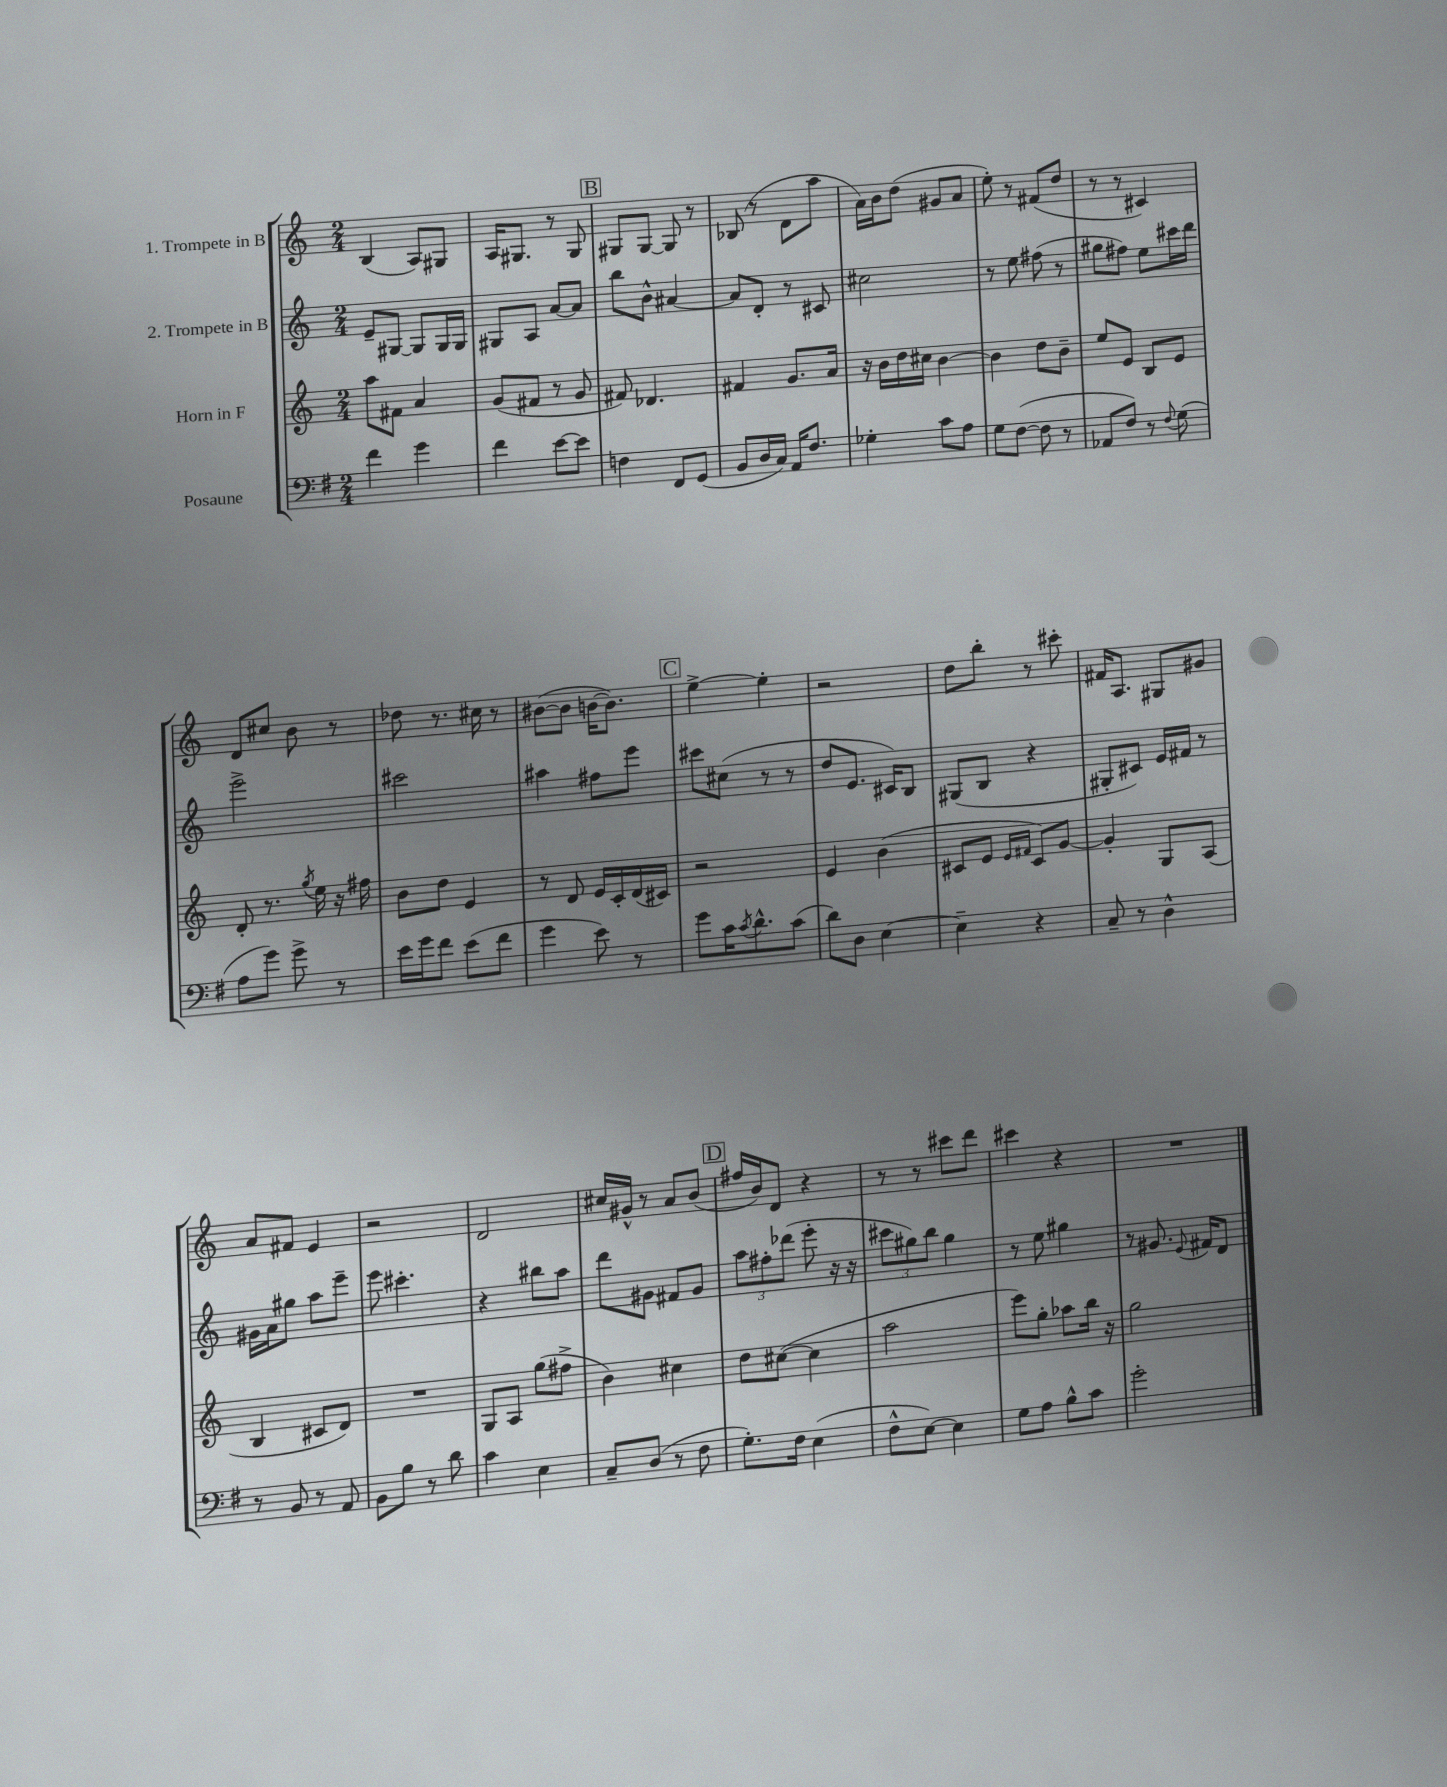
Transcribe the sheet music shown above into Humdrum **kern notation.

**kern	**kern	**kern	**kern
*staff4	*staff3	*staff2	*staff1
*clefF4	*clefG2	*clefG2	*clefG2
*k[f#]	*k[]	*k[]	*k[]
*M2/4	*M2/4	*M2/4	*M2/4
4f#\	8aa\L	8e~/L	(4B/
.	8f#\J	[8G#/J	.
4g\	4a/	8G#/]L	8A/L)
.	.	16G#/L	8G#/J
.	.	16G#/JJ	.
=	=	=	=
4f#\	(8g/L	8G#/L	16A/LK
.	.	.	8.G#/J
.	8f#/J	8A/J	.
[8e\L	8r	[8a/L	8r
8e\]J	8g/	8a/]J	8G#/
=	=	=	=
4F\	8f#/)	8bb\L	8G#/L
.	4.d-/	8b^^\J	[8G#/J
8FF#/L	.	[4a#/	8G#/]
(8GG/J	.	.	8r
=	=	=	=
8BB/L	4f#/	8a#/]L	(8B-/
16D/L	.	8d'/J	8r
16C/JJ)	.	.	.
16AA/LK	8.g/L	8r	8d\L
8.F#/J	.	.	.
.	.	8c#/	8aa\J
.	16a/Jk	.	.
=	=	=	=
4G-'\	16r	2cc#\	16a\LL)
.	16b\LL	.	16b\J
.	16dd\	.	(8dd\J
.	16cc#\JJ	.	.
8c\L	[4b\	.	8g#/L
8A\J	.	.	8a/J
=	=	=	=
8G\L	4b\]	8r	8ee'\)
([8F#\J	.	8ee\	8r
8F#\]	8dd\L	(8ff#\	(8f#/L
8r	8b~\J	8r	8dd/J
=	=	=	=
8AA-/L	8ee/L	8gg#\L	8r
8F#/J)	8e/J	8ff#\J)	8r
8r	8B/L	8ee\L	4c#/)
8qqF#/	.	.	.
(8G\	8e/J	16ccc#\L	.
.	.	16ddd\JJ	.
=	=	=	=
8A\L	8d'/	2eee^\	8d/L
8g\J)	8.r	.	8cc#/J
8g^\	.	.	8b\
.	8qgg/	.	.
.	16ee\	.	.
8r	16r	.	8r
.	16ff#\	.	.
=	=	=	=
16e\LL	8b\L	2ccc#\	8dd-\
16g\J	.	.	.
8f#\J	8dd\J	.	8.r
(8e\L	4e/	.	.
.	.	.	16cc#\
8f#\J	.	.	8r
=	=	=	=
4g\	8r	4aa#\	([8b#\L
.	8d/	.	8b#\]J
8e\)	16e/LL	8ff#\L	[16b\LK
.	16c'/	.	8.b\]J)
8r	(16d/	8eee\J	.
.	16c#/JJ)	.	.
=	=	=	=
8g\L	2r	8ccc#\L	[4ee^\
16c\K	.	(8cc#\J	.
8qc/	.	.	.
8.d^^\	.	.	.
.	.	8r	4ee'\]
(8c\J	.	8r	.
=	=	=	=
8d\L)	4e/	8dd/L	2r
8D\J	.	8.e/J	.
[4E\	(4b\	.	.
.	.	16c#/LK)	.
.	.	8B/J	.
=	=	=	=
4E~\]	8c#/L	(8G#/L	8dd\L
.	8e/J	8B/J	8bb'\J
.	16qqe/LL	.	.
.	16qqf#/JJ	.	.
4r	8c#/L)	4r	8r
.	[8g/J	.	8ccc#'\
=	=	=	=
8C~/	4g'/]	8G#'/L	16f#/LK
.	.	.	8.A/J
8r	.	8c#/J)	.
4D^^\	8G/L	16e/LL	8G#/L
.	.	16f#/JJ	.
.	(8A/J	8r	8g#/J
=	=	=	=
8r	4B/	16g#\LL	8a/L
.	.	16a\J	.
8BB/	.	8gg#\J	8f#/J
8r	8c#/L	8aa\L	4e/
8AA/	8d/J)	8eee~\J	.
=	=	=	=
8BB\L	2r	8eee\	2r
8B\J	.	4.ccc#'\	.
8r	.	.	.
8d\	.	.	.
=	=	=	=
4c\	8G/L	4r	2d/
.	8A/J	.	.
4E\	(8gg\L	8bb#\L	.
.	8ff#^\J	8aa\J	.
=	=	=	=
8C~/L	4b\)	8ddd\L	16cc#/LL
.	.	.	16g#^^/JJ
(8D/J	.	8g#\J	8r
8r	4cc#\	8f#/L	8a/L
8F#\	.	8g#/J	(8b/J
=	=	=	=
8.G'\L)	8dd\L	12aa\L	16ff#/LL
.	.	.	16b/J)
.	.	12ff#'\	.
.	([8cc#\J	.	8d/J
.	.	(12ddd-\J	.
16F#\Jk	.	.	.
(4E\	4cc#\]	8eee'\	4r
.	.	16r	.
.	.	16r	.
=	=	=	=
8F#^^\L	2aa\	12ccc#\L	8r
.	.	12gg#\)	.
[8E\J)	.	.	8r
.	.	12bb\J	.
4E\]	.	4gg#\	8ccc#\L
.	.	.	8ddd\J
=	=	=	=
8G\L	8eee\L)	8r	4ccc#\
8A\J	8gg'\J	8ee\	.
8B^^\L	8aa-\L	4gg#\	4r
8c\J	16bb\Jk	.	.
.	16r	.	.
=	=	=	=
2g'\	2gg\	8r	2r
.	.	8.g#/	.
.	.	8qqe/	.
.	.	16f#/LK	.
.	.	8d/J	.
==	==	==	==
*-	*-	*-	*-
